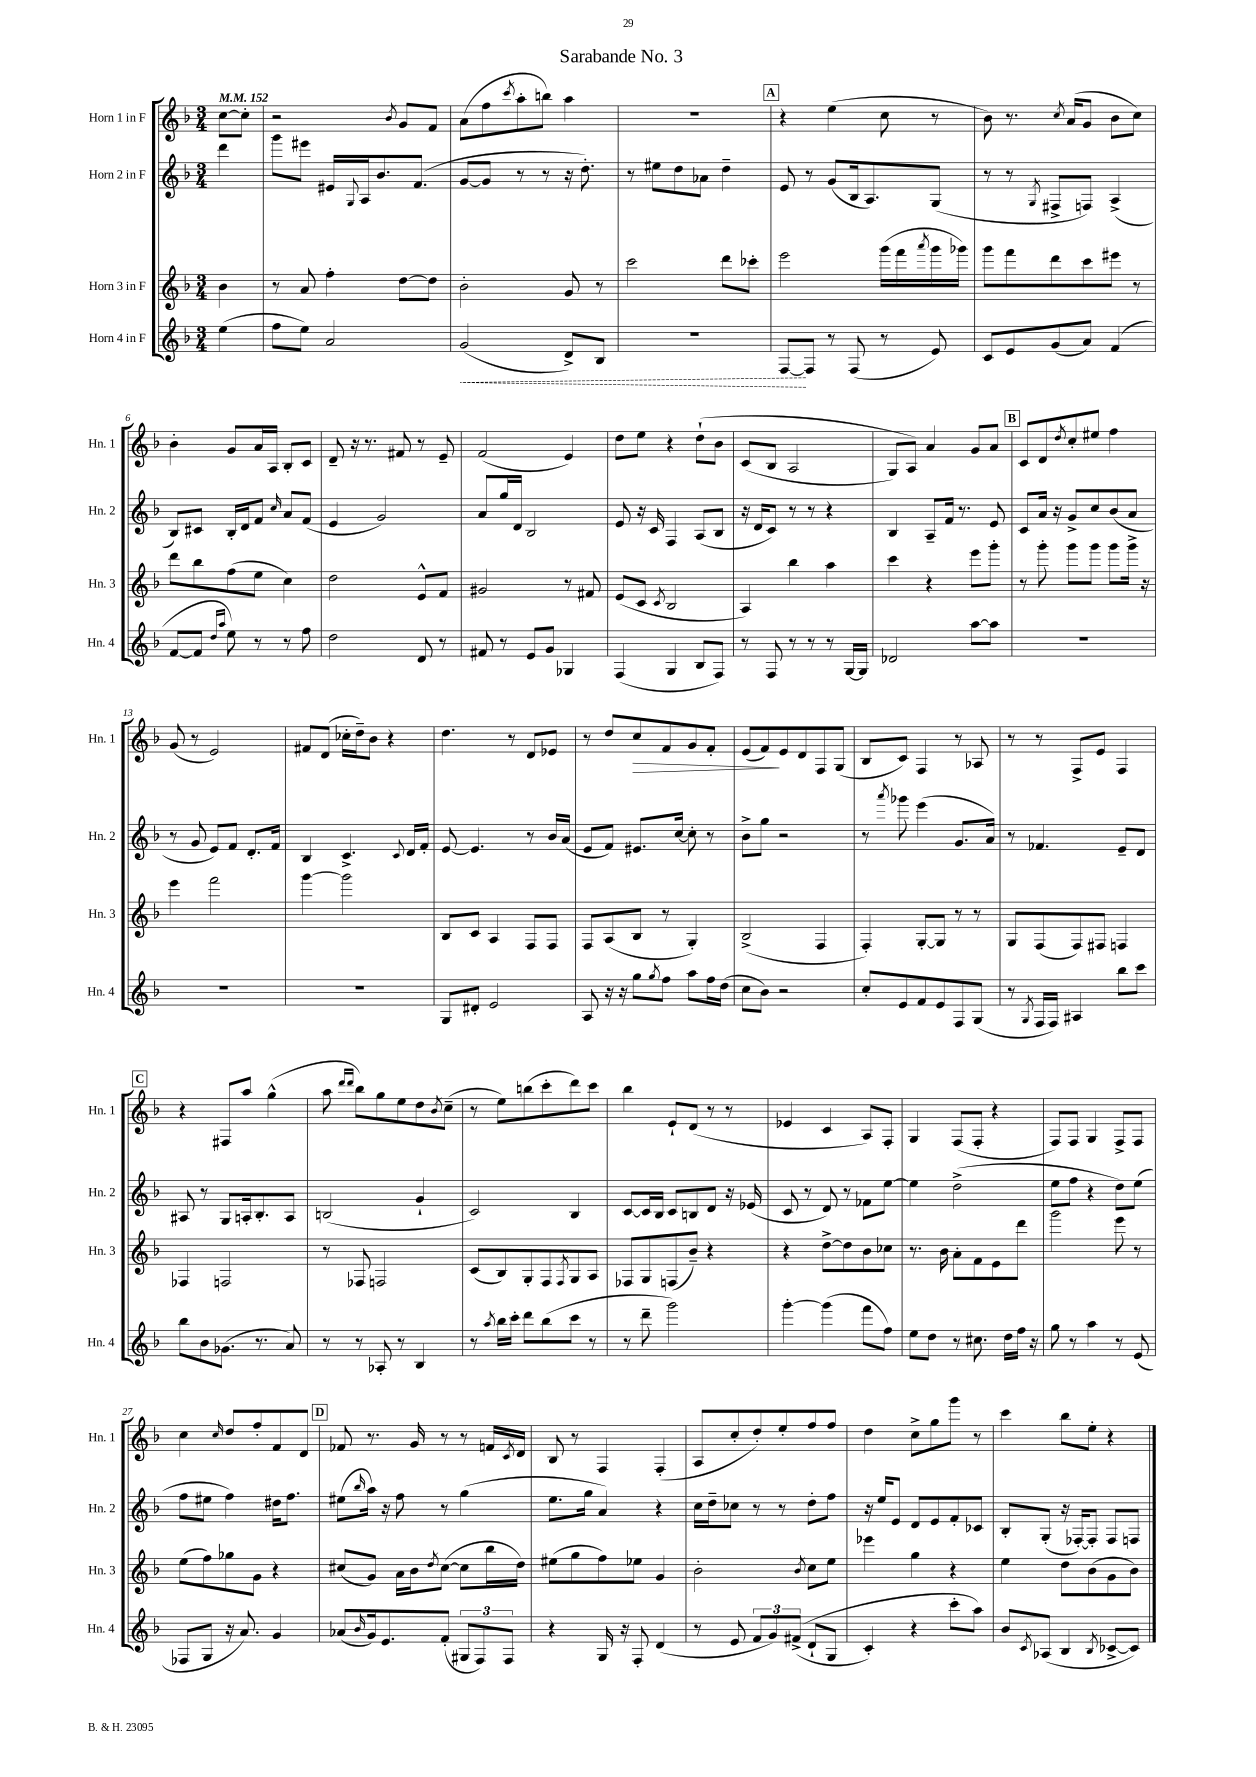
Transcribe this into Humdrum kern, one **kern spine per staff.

**kern	**dynam	**kern	**kern	**kern	**dynam
*part4	*part4	*part3	*part2	*part1	*part1
*staff4	*staff4	*staff3	*staff2	*staff1	*staff1
*I"Horn 4 in F	*	*I"Horn 3 in F	*I"Horn 2 in F	*I"Horn 1 in F	*
*I'Hn. 4	*	*I'Hn. 3	*I'Hn. 2	*I'Hn. 1	*
*clefG2	*	*clefG2	*clefG2	*clefG2	*
*k[b-]	*	*k[b-]	*k[b-]	*k[b-]	*
*M3/4	*	*M3/4	*M3/4	*M3/4	*
*MM152	*	*MM152	*MM152	*MM152	*
=	=	=	=	=	=
(4ee\	.	4b-\	4ddd\	[8cc\L	.
.	.	.	.	8cc'\J]	.
=1	=1	=1	=1	=1	=1
8ff\L	.	8r	8ggg\L	2r	.
8ee\J)	.	8a/	8eee#X\J	.	.
2a/	.	4ff'\	16e#X/LL	.	.
.	.	.	8qqG/	.	.
.	.	.	16A/J	.	.
.	.	.	8.b-/	.	.
.	.	.	.	8qb-/	.
.	.	[8dd\L	.	8g/L	.
.	.	.	(8.f/J	.	.
.	.	8dd\J]	.	8f/J	.
=2	=2	=2	=2	=2	=2
!	!LO:HP:b	!	!	!	!
(2g/	<	2b-'\	[8g/L	(8a\L	.
.	.	.	8g/J]	8ff\	.
.	.	.	.	8qccc/	.
.	.	.	8r	8aa'\	.
.	.	.	8r	8bbn\J)	.
8d^/L)	.	8g/	16r	4aa\	.
.	.	.	8.dd'\)	.	.
8B-/J	.	8r	.	.	.
=3	=3	=3	=3	=3	=3
2.r	.	2ccc\	8r	2.r	.
.	.	.	8ee#X\L	.	.
.	.	.	8dd\	.	.
.	.	.	8a-X\J	.	.
.	.	8ddd\L	4dd~\	.	.
.	.	8ccc-X'\J	.	.	.
!!LO:REH:place=s1:t=A
=4	=4	=4	=4	=4	=4
[8F/L	.	2eee\	8e/	4r	.
8F/J]	[	.	8r	.	.
8r	.	.	(8g/L	(4ee\	.
(8F/	.	.	16B-/k	.	.
.	.	.	8.A/)	.	.
8r	.	(16ggg\LL	.	8cc\	.
.	.	16fff\	.	.	.
.	.	8qaaa/	.	.	.
8e/)	.	16ggg\	(8G/J	8r	.
.	.	16ggg-X\JJ)	.	.	.
=5	=5	=5	=5	=5	=5
8c/L	.	8ggg\L	8r	8b-\)	.
8e/	.	8fff\	8r	8.r	.
.	.	.	8qG/	.	.
(8g/	.	8ddd\	8F#X^/L	.	.
.	.	.	.	8qcc/	.
.	.	.	.	(16a/KL	.
8a/J)	.	8ccc\	8Fn/J)	8g/J	.
(4f/	.	8eee#X\J	(4A^/	8b-\L	.
.	.	8r	.	8cc\J)	.
!!LO:LB:g=z
=6	=6	=6	=6	=6	=6
[8f/L	.	8ddd\L	8B-/L)	4b-'\	.
8f/J]	.	8bb-\	8c#X/J	.	.
16qqdd/LL	.	.	.	.	.
16qqaa/JJ	.	.	.	.	.
8ee\)	.	(8ff\	16B-'/LL	8g/L	.
.	.	.	16d/J	.	.
8r	.	8ee\J	8f/J	16a/L	.
.	.	.	.	16A/JJ	.
.	.	.	16qqcc/	.	.
8r	.	4cc\)	8a/L	8B-'/L	.
8ff\	.	.	(8f/J	8c/J	.
=7	=7	=7	=7	=7	=7
2dd\	.	2dd\	4e/	8d~/	.
.	.	.	.	16r	.
.	.	.	.	8.r	.
.	.	.	2g/)	.	.
.	.	.	.	8f#X/	.
8d/	.	8e^^/L	.	8r	.
8r	.	8f/J	.	8e~/	.
=8	=8	=8	=8	=8	=8
8f#X/	.	2g#X/	8a/L	(2f/	.
8r	.	.	16gg/L	.	.
.	.	.	16d/JJ	.	.
8e/L	.	.	2B-/	.	.
8g/J	.	.	.	.	.
4G-X/	.	8r	.	4e/)	.
.	.	8f#X/	.	.	.
=9	=9	=9	=9	=9	=9
(4F/	.	(8e/L	8e/	8dd\L	.
.	.	8c/J	16r	8ee\J	.
.	.	.	16c/	.	.
.	.	8qc/	.	.	.
4G/	.	2B-/	4F/	4r	.
8B-/L	.	.	(8A/L	(8dd`\L	.
8F/J)	.	.	8B-/J	8b-\J	.
=10	=10	=10	=10	=10	=10
8r	.	4A/)	16r	(8c/L	.
.	.	.	16d/KL	.	.
8F/	.	.	8c/J)	8B-/J	.
8r	.	4bb-\	8r	2A/	.
8r	.	.	8r	.	.
8r	.	4aa\	4r	.	.
[16G/LL	.	.	.	.	.
16G/JJ]	.	.	.	.	.
=11	=11	=11	=11	=11	=11
2d-X/	.	4ccc\	4B-/	8G/L)	.
.	.	.	.	8A/J)	.
.	.	4r	8A~/L	4a/	.
.	.	.	16f/Jk	.	.
.	.	.	8.r	.	.
[8aa\L	.	8eee\L	.	8g/L	.
8aa\J]	.	8ggg'\J	8e/	8a/J	.
!!LO:REH:place=s1:t=B
=12	=12	=12	=12	=12	=12
2.r	.	8r	8c/L	8c/L	.
.	.	8ggg'\	16a/Jk	8d/	.
.	.	.	16r	.	.
.	.	.	.	8qdd/	.
.	.	8ggg\L	8g^/L	8cc'/	.
.	.	8ggg\J	8cc/	8ee#X/J	.
.	.	8ggg\L	(8b-/	4ff\	.
.	.	16ggg^\Jk	8a/J	.	.
.	.	16r	.	.	.
!!LO:LB:g=z
=13	=13	=13	=13	=13	=13
2.r	.	4eee\	8r	(8g/	.
.	.	.	8g/	8r	.
.	.	2fff\	8e/L)	2e/)	.
.	.	.	8f/J	.	.
.	.	.	8.d'/L	.	.
.	.	.	16f/Jk	.	.
=14	=14	=14	=14	=14	=14
2.r	.	[4ggg\	4B-/	8f#X/L	.
.	.	.	.	(8d/J	.
.	.	2ggg\]	4.c^/	16cc-X'\LL	.
.	.	.	.	16dd~\J)	.
.	.	.	.	8b-\J	.
.	.	.	.	4r	.
.	.	.	8qqc/	.	.
.	.	.	16d/LL	.	.
.	.	.	16f'/JJ	.	.
=15	=15	=15	=15	=15	=15
8G/L	.	8B-/L	[8e/	4.dd\	.
8d#X'/J	.	8c/J	4.e/]	.	.
2e/	.	4A/	.	.	.
.	.	.	.	8r	.
.	.	8F/L	8r	8d/L	.
.	.	8F/J	16b-/LL	8e-X/J	.
.	.	.	(16a/JJ	.	.
=16	=16	=16	=16	=16	=16
8A/	.	8F/L	8e/L	8r	.
16r	.	(8A/	8f/J)	8dd/L	.
16r	.	.	.	.	.
!	!	!	!	!	!LO:HP:b
8gg\L	.	8B-/J	8.e#X/L	8cc/	>
8qgg/	.	.	.	.	.
8ff\J	.	8r	.	8f/	.
.	.	.	[16cc/Jk	.	.
8aa\L	.	4G'/)	8cc'\]	8g/	.
16ff\L	.	.	8r	8f'/J	.
(16dd\JJ	.	.	.	.	.
=17	=17	=17	=17	=17	=17
8cc\L	.	(2B-^/	8b-^\L	(8e/L	.
8b-\J)	.	.	8gg\J	8f/)	.
2r	.	.	2r	8e/	]
.	.	.	.	8d/	.
.	.	4F/	.	8F/	.
.	.	.	.	(8G/J	.
=18	=18	=18	=18	=18	=18
8cc'/L	.	4F'/)	8r	8B-/L	.
.	.	.	8qaaa/	.	.
8e/	.	.	8ggg-X\	8c/J)	.
8f/	.	[8G'/L	(4eee\	4F/	.
8e/	.	8G/J]	.	.	.
8F/	.	8r	8.g/L	8r	.
(8G/J	.	8r	.	8A-X/	.
.	.	.	16a/Jk)	.	.
=19	=19	=19	=19	=19	=19
8r	.	8G/L	8r	8r	.
8qG/	.	.	.	.	.
16F/LL	.	(8F/	4.f-X/	8r	.
16F/JJ)	.	.	.	.	.
4A#X/	.	8F/)	.	8F^/L	.
.	.	8F#X/J	.	8e/J	.
8bb-\L	.	4Fn/	8e~/L	4F/	.
8ccc\J	.	.	8d/J	.	.
!!LO:LB:g=z
!!LO:REH:place=s1:t=C
=20	=20	=20	=20	=20	=20
8bb-\L	.	4F-X/	8A#X/	4r	.
8b-\	.	.	8r	.	.
(8.g-X\J	.	2Fn/	8G/L	8F#X/L	.
.	.	.	16An'/k	8aa/J	.
8.r	.	.	8.B-'/	.	.
.	.	.	.	(4gg^^\	.
8a/)	.	.	8A/J	.	.
=21	=21	=21	=21	=21	=21
8r	.	8r	(2Bn/	8aa\	.
.	.	.	.	16qqddd/LL	.
.	.	.	.	16qqddd/JJ	.
8r	.	8F-X/	.	8bb-\L)	.
8A-X'/	.	2Fn/	.	8gg\	.
8r	.	.	.	8ee\	.
4B-/	.	.	4g`/	8dd\	.
.	.	.	.	8qb-/	.
.	.	.	.	(8cc~\J	.
=22	=22	=22	=22	=22	=22
8r	.	(8c/L	2c/)	8r	.
8qaa/	.	.	.	.	.
16bb-\LL	.	8B-/)	.	8ee\L)	.
16ccc'\JJ	.	.	.	.	.
8ddd\L	.	8G'/	.	(8bbn\	.
(8bb-\	.	8F/	.	8ccc'\	.
.	.	8qF/	.	.	.
8ccc\J	.	8G/	4B-/	8ddd\)	.
8r	.	8A/J	.	8ccc\J	.
=23	=23	=23	=23	=23	=23
8r	.	8F-X/L	[8c/L	4bb-\	.
8ddd~\	.	8G/	16c/L]	.	.
.	.	.	16B-/JJ	.	.
2ggg\)	.	(8Fn/	8c/L	8e`/L	.
.	.	8b-~/J)	8Bn/	(8d/J	.
.	.	4r	8d/J	8r	.
.	.	.	16r	8r	.
.	.	.	(16e-X/	.	.
=24	=24	=24	=24	=24	=24
[4ggg'\	.	4r	8c/	4e-X/	.
.	.	.	8r	.	.
(4ggg\]	.	[8dd^\L	8d/)	4c/	.
.	.	8dd\]	8r	.	.
8fff\L	.	8b-\	8f-X\L	8A/L)	.
8ff\J)	.	8cc-X\J	[8ee\J	8F'/J	.
=25	=25	=25	=25	=25	=25
8ee\L	.	8.r	4ee\]	4G/	.
8dd\J	.	.	.	.	.
.	.	16b-\	.	.	.
8r	.	8a'\L	(2dd^\	(8F/L	.
8.cc#X\	.	8f\	.	8F'/J	.
.	.	8e\	.	4r	.
16dd\LL	.	.	.	.	.
16ff\JJ	.	8ddd\J	.	.	.
16r	.	.	.	.	.
=26	=26	=26	=26	=26	=26
8gg\	.	2ggg\	8ee\L	8F/L)	.
8r	.	.	8ff\J	8F/J	.
4aa\	.	.	4r	4G/	.
8r	.	8eee\	8dd\L)	8F^/L	.
(8e/	.	8r	(8ee\J	8F/J	.
!!LO:LB:g=z
=27	=27	=27	=27	=27	=27
8F-X/L	.	(8ee\L	8ff\L	4cc\	.
8G/J	.	8ff\)	8ee#X\J	.	.
.	.	.	.	16qqcc/	.
16r	.	8gg-X\	4ff\)	8dd/L	.
8.a/)	.	.	.	.	.
.	.	8g\J	.	8ff'/	.
4g/	.	4r	16dd#X\KL	8f/	.
.	.	.	8.ff\J	.	.
.	.	.	.	8d/J	.
!!LO:REH:place=s1:t=D
=28	=28	=28	=28	=28	=28
(8a-X/L	.	(8cc#X/L	(8ee#X\L	8f-X/	.
16qqb-/	.	.	16qqbb-/	.	.
16g/k)	.	8g/J)	16aa\Jk)	8.r	.
8.e/	.	.	16r	.	.
.	.	16a\LL	8ff\	.	.
.	.	16b-\J	.	16g/	.
.	.	8qdd/	.	.	.
(8f'/J	.	([8cc#\J	8r	8r	.
12G#X/L	.	8cc#\L]	(4gg\	8r	.
12F/)	.	.	.	.	.
.	.	16bb-\L	.	16fn/LL	.
12F/J	.	.	.	.	.
.	.	.	.	8qc/	.
.	.	16dd\JJ)	.	16d/JJ	.
=29	=29	=29	=29	=29	=29
4r	.	(8ee#X\L	8.ee\L	8B-/	.
.	.	8gg\	.	8r	.
.	.	.	16gg\Jk	.	.
16G/	.	8ff\)	4a/)	4F/	.
16r	.	.	.	.	.
8F'/	.	8ee-X\J	.	.	.
(4d/	.	4g/	4r	(4F'/	.
=30	=30	=30	=30	=30	=30
8r	.	2b-'\	16cc\LL	8A/L	.
.	.	.	16dd~\J	.	.
8e/	.	.	8cc-X\J	8cc'/	.
12f/L	.	.	8r	8dd'/)	.
12g/)	.	.	.	.	.
.	.	.	8r	8ee'/	.
((12f#X^/J	.	.	.	.	.
.	.	8qb-/	.	.	.
8d`/L	.	8cc\L	8dd'\L	8ff/	.
8G/J	.	8ee\J	8ff\J	8ff/J	.
=31	=31	=31	=31	=31	=31
4c'/)	.	4eee-X\	16r	4dd\	.
.	.	.	16ee/KL	.	.
.	.	.	8e/J	.	.
4r	.	4gg\	8d/L	8cc^\L	.
.	.	.	8e/	8gg\	.
8ccc'\L	.	4r	8f'/	8ggg\J	.
8aa\J)	.	.	8c-X/J	8r	.
=32	=32	=32	=32	=32	=32
8b-/L	.	4ee\	8B-'/L	4ccc\	.
8qc/	.	.	.	.	.
(8A-X/J	.	.	(8G'/J	.	.
4B-/	.	8dd\L	16r	8bb-\L	.
.	.	.	[16F-X'/KL)	.	.
.	.	(8b-\	8F-'/J]	8ee'\J	.
8qB-/	.	.	.	.	.
[8c-X^/L	.	8g\	8F-/L	4r	.
8c-/J])	.	8b-\J)	8Fn/J	.	.
==	==	==	==	==	==
*-	*-	*-	*-	*-	*-
